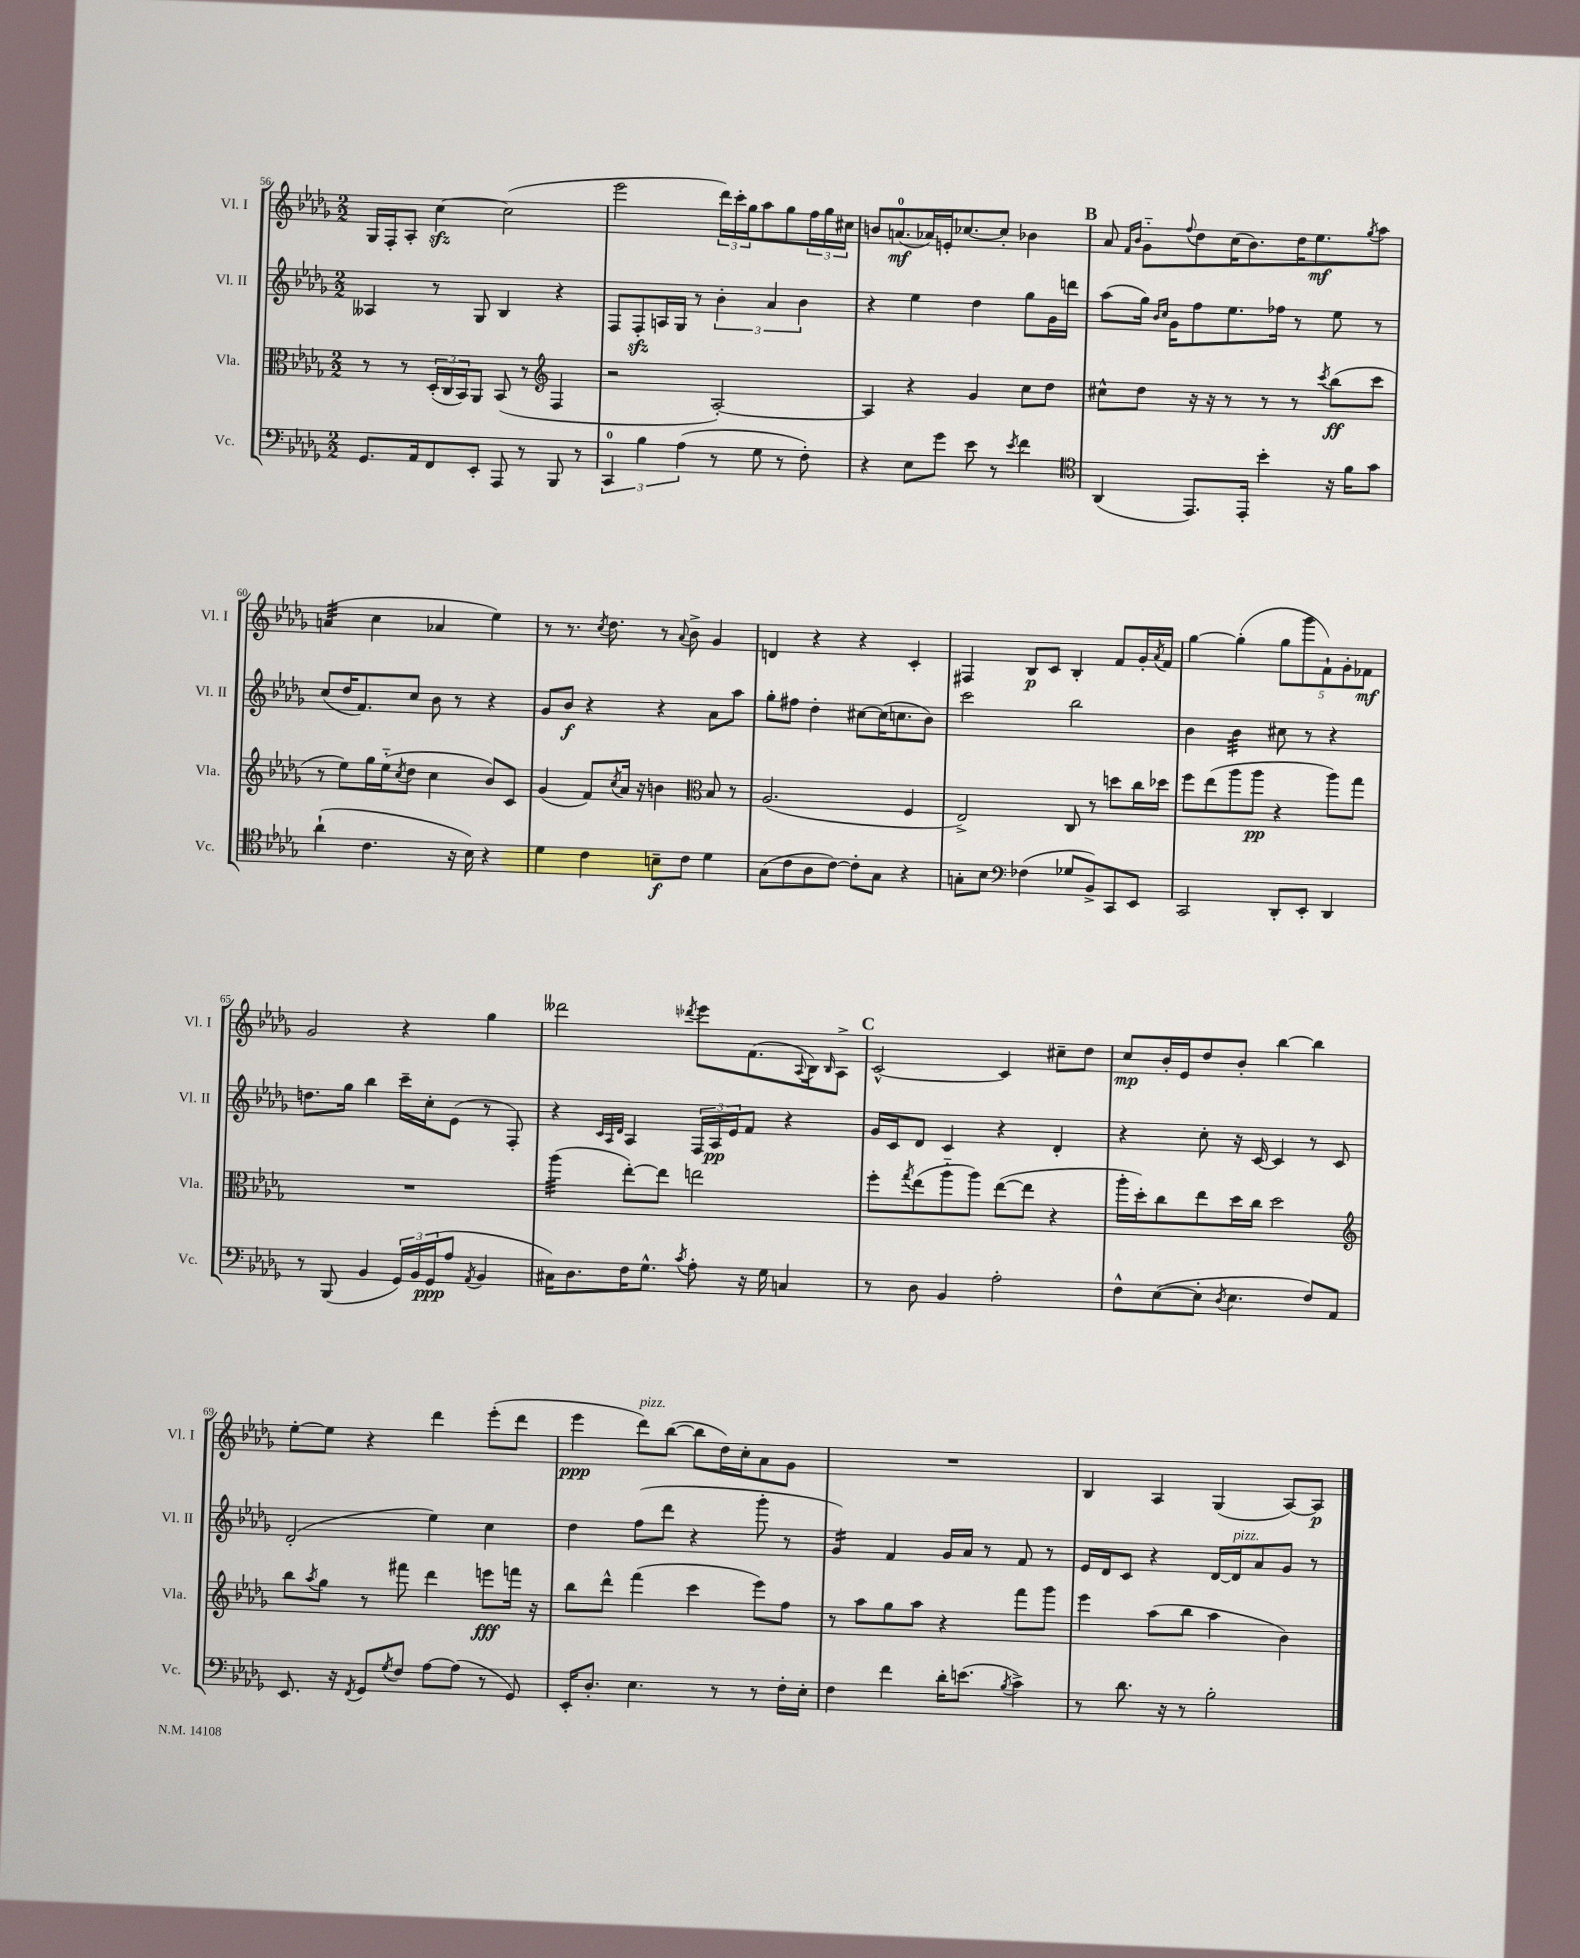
<<
\new StaffGroup <<
\new Staff = "s0" \with { instrumentName = "Vl. I" shortInstrumentName = "Vl. I" } {
    \clef treble \key des \major \numericTimeSignature \time 2/2
    ges16 f16-. aes8-. c''4~\sfz c''2( |
    ees'''2 \tuplet 3/2 { des'''16) c'''16-. ges''16 } aes''8 ges''8 \tuplet 3/2 { f''16 ges''16 cis''16 } |
    b'8 a'8.-0\mf( aes'16) e'16-. ces''8.~ ces''8-. bes'4 |
    \mark \markup { \bold "B" } aes'8 \grace { f'16 bes'16 } ges'8-_ \appoggiatura { f''8 } des''8 c''16( bes'8.) des''16 ees''8.\mf \acciaccatura { ges''8 } aes''8 |
    a'4:32( c''4 aes'4 ees''4) |
    r8 r8. \acciaccatura { c''8 } des''8. r8 \appoggiatura { aes'8 } bes'8-> ges'4 |
    d'4 r4 r4 c'4-. |
    fis4 bes8\p c'8 bes4-. f'8 ges'16-. \acciaccatura { aes'8 } f'16 |
    ges''4~ ges''4-.( \tuplet 5/4 { ges''8 ges'''8 f'8-!) ges'8-. fes'8\mf } |
    ges'2 r4 ges''4 |
    deses'''2 \acciaccatura { des'''8 } ees'''8 f'8.( \appoggiatura { aes8 } bes16) \grace { bes16 } aes8-> |
    \mark \markup { \bold "C" } c'2~-^ c'4 cis''8-- des''8 |
    c''8\mp bes'16-. ees'16 des''8 bes'8-. bes''4~ bes''4 |
    ees''8~-. ees''8 r4 des'''4 ees'''8-.( des'''8 |
    ees'''4\ppp des'''8^\markup { \italic "pizz." }) bes''8~( bes''8 des''16) c''16-. aes'8 ges'8 |
    R1 |
    bes4 aes4 ges4( aes8~) aes8\p \bar "|." |
}
\new Staff = "s1" \with { instrumentName = "Vl. II" shortInstrumentName = "Vl. II" } {
    \clef treble \key des \major \numericTimeSignature \time 2/2
    aeses4 r8 ges8 bes4 r4 |
    f8 f8-.\sfz a16 ges16 r8 \tuplet 3/2 { bes'4-. aes'4 bes'4 } |
    r4 ees''4 des''4 ges''8 ges'16 d'''16 |
    \mark \markup { \bold "B" } aes''8( ges''16) \grace { bes'16 c''16 } ges'16 f''8 ees''8. fes''16 r8 ees''8 r8 |
    c''8( des''16 f'8.) c''8 bes'8 r8 r4 |
    ges'8 bes'8\f r4 r4 aes'8 aes''8 |
    ges''8-. fis''8 des''4-. cis''8~ cis''16( c''8. bes'8) |
    c'''2 bes''2 |
    bes'4 bes'4:32 cis''8 r8 r4 |
    d''8. ges''16 bes''4 c'''16-- c''16-. ees'8( r8 f8-.) |
    r4 \grace { c'32 aes32 des'32 } aes4 \tuplet 3/2 { f16 aes16\pp ees'16 } f'8 r4 |
    \mark \markup { \bold "C" } ges'16 c'16 des'8 c'4 r4 des'4-. |
    r4 c''8-. r16 c'16~ c'4 r8 c'8 |
    des'2-.( ees''4) c''4 |
    des''4 f''8( des'''8 r4 ges'''8-. r8 |
    ges'4:16) f'4 ges'16 aes'16 r8 f'8 r8 |
    ees'16 des'16 c'8 r4 des'16~ des'16^\markup { \italic "pizz." } aes'8 ges'8 r8 \bar "|." |
}
\new Staff = "s2" \with { instrumentName = "Vla." shortInstrumentName = "Vla." } {
    \clef alto \key des \major \numericTimeSignature \time 2/2
    r8 r8 \tuplet 3/2 { des16-.( c16 bes,16) } aes,8 bes,8( r8 \clef treble f4 |
    r2 aes2~-.) |
    aes4 r4 ges'4 c''8 des''8 |
    \mark \markup { \bold "B" } cis''8-^ des''8 r16 r16 r8 r8 r8 \acciaccatura { c'''8 } bes''8\ff( c'''8 |
    r8 ees''8) ges''16 ees''16-_( \acciaccatura { c''8 } des''8 c''4 bes'8) c'8 |
    ges'4( f'8) \acciaccatura { c''8 } aes'16 r16 b'4 \clef alto bes8 r8 |
    aes2.( f4 |
    ees2->) c8 r8 d''8 c''16 des''16 |
    f''8 ees''8( aes''8 aes''8\pp r4 aes''8) ges''8 |
    R1 |
    aes''4:32( ees''8~-.) ees''8 e''2 |
    \mark \markup { \bold "C" } f''8-. \acciaccatura { ges''8 } ees''8( aes''8-_ aes''8) ees''8~( ees''8 r4 |
    aes''16-. des''16-.) c''8 ees''8 des''16 c''16 des''2 |
    \clef treble bes''8 \acciaccatura { aes''8 } ges''8 r8 fis'''8 des'''4 e'''8\fff f'''16 r16 |
    bes''8 des'''8-^ f'''4( c'''4 ees'''8) f''8 |
    r8 aes''8 ges''8 aes''8 r4 f'''8 ges'''8 |
    ees'''4 aes''8( bes''8 aes''4 bes'4) \bar "|." |
}
\new Staff = "s3" \with { instrumentName = "Vc." shortInstrumentName = "Vc." } {
    \clef bass \key des \major \numericTimeSignature \time 2/2
    ges,8. aes,16 f,8 ees,8-. aes,,8 r8 bes,,8 r8 |
    \tuplet 3/2 { c,4-0 bes4 aes4( } r8 ges8 r8 f8-.) |
    r4 ees8 ges'8 ees'8 r8 \acciaccatura { ees'8 } f'4 |
    \mark \markup { \bold "B" } \clef tenor aes,4( ees,8.) ees,16-. bes'4-. r16 f'16 ges'8 |
    aes'4-!( c'4. r16 bes16) r4 |
    des'4 c'4 b8--\f c'8 des'4 |
    ges8( c'8 aes8 c'8~) c'8-. ges8 r4 |
    g8-. bes8 \clef bass fes4( ges8 bes,8->) c,8 ees,8 |
    c,2 des,8-. ees,8-. des,4 |
    r8 bes,,8( bes,4 \tuplet 3/2 { ges,16) bes,16 ges,16\ppp( } aes8 \acciaccatura { aes,8 } bes,4 |
    cis16) des8. f16 ges8.-^ \acciaccatura { c'8 } aes8-. r16 ges16 c4 |
    \mark \markup { \bold "C" } r8 des8 bes,4 aes2-. |
    f8-^ ees8~( ees8-. \acciaccatura { des8 } ees4. f8) aes,8 |
    ees,8. r16 \acciaccatura { f,8 } ges,8 \acciaccatura { ges8 } f8 aes8~ aes8( r8 ges,8) |
    ees,16-. des8.-. ees4. r8 r8 f16-. ees16-. |
    f4 f'4 des'16-. e'8.( \acciaccatura { bes8 } c'4->) |
    r8 des'8. r16 r8 bes2-. \bar "|." |
}
>>
>>
\layout { \context { \Score currentBarNumber = #56 } }
